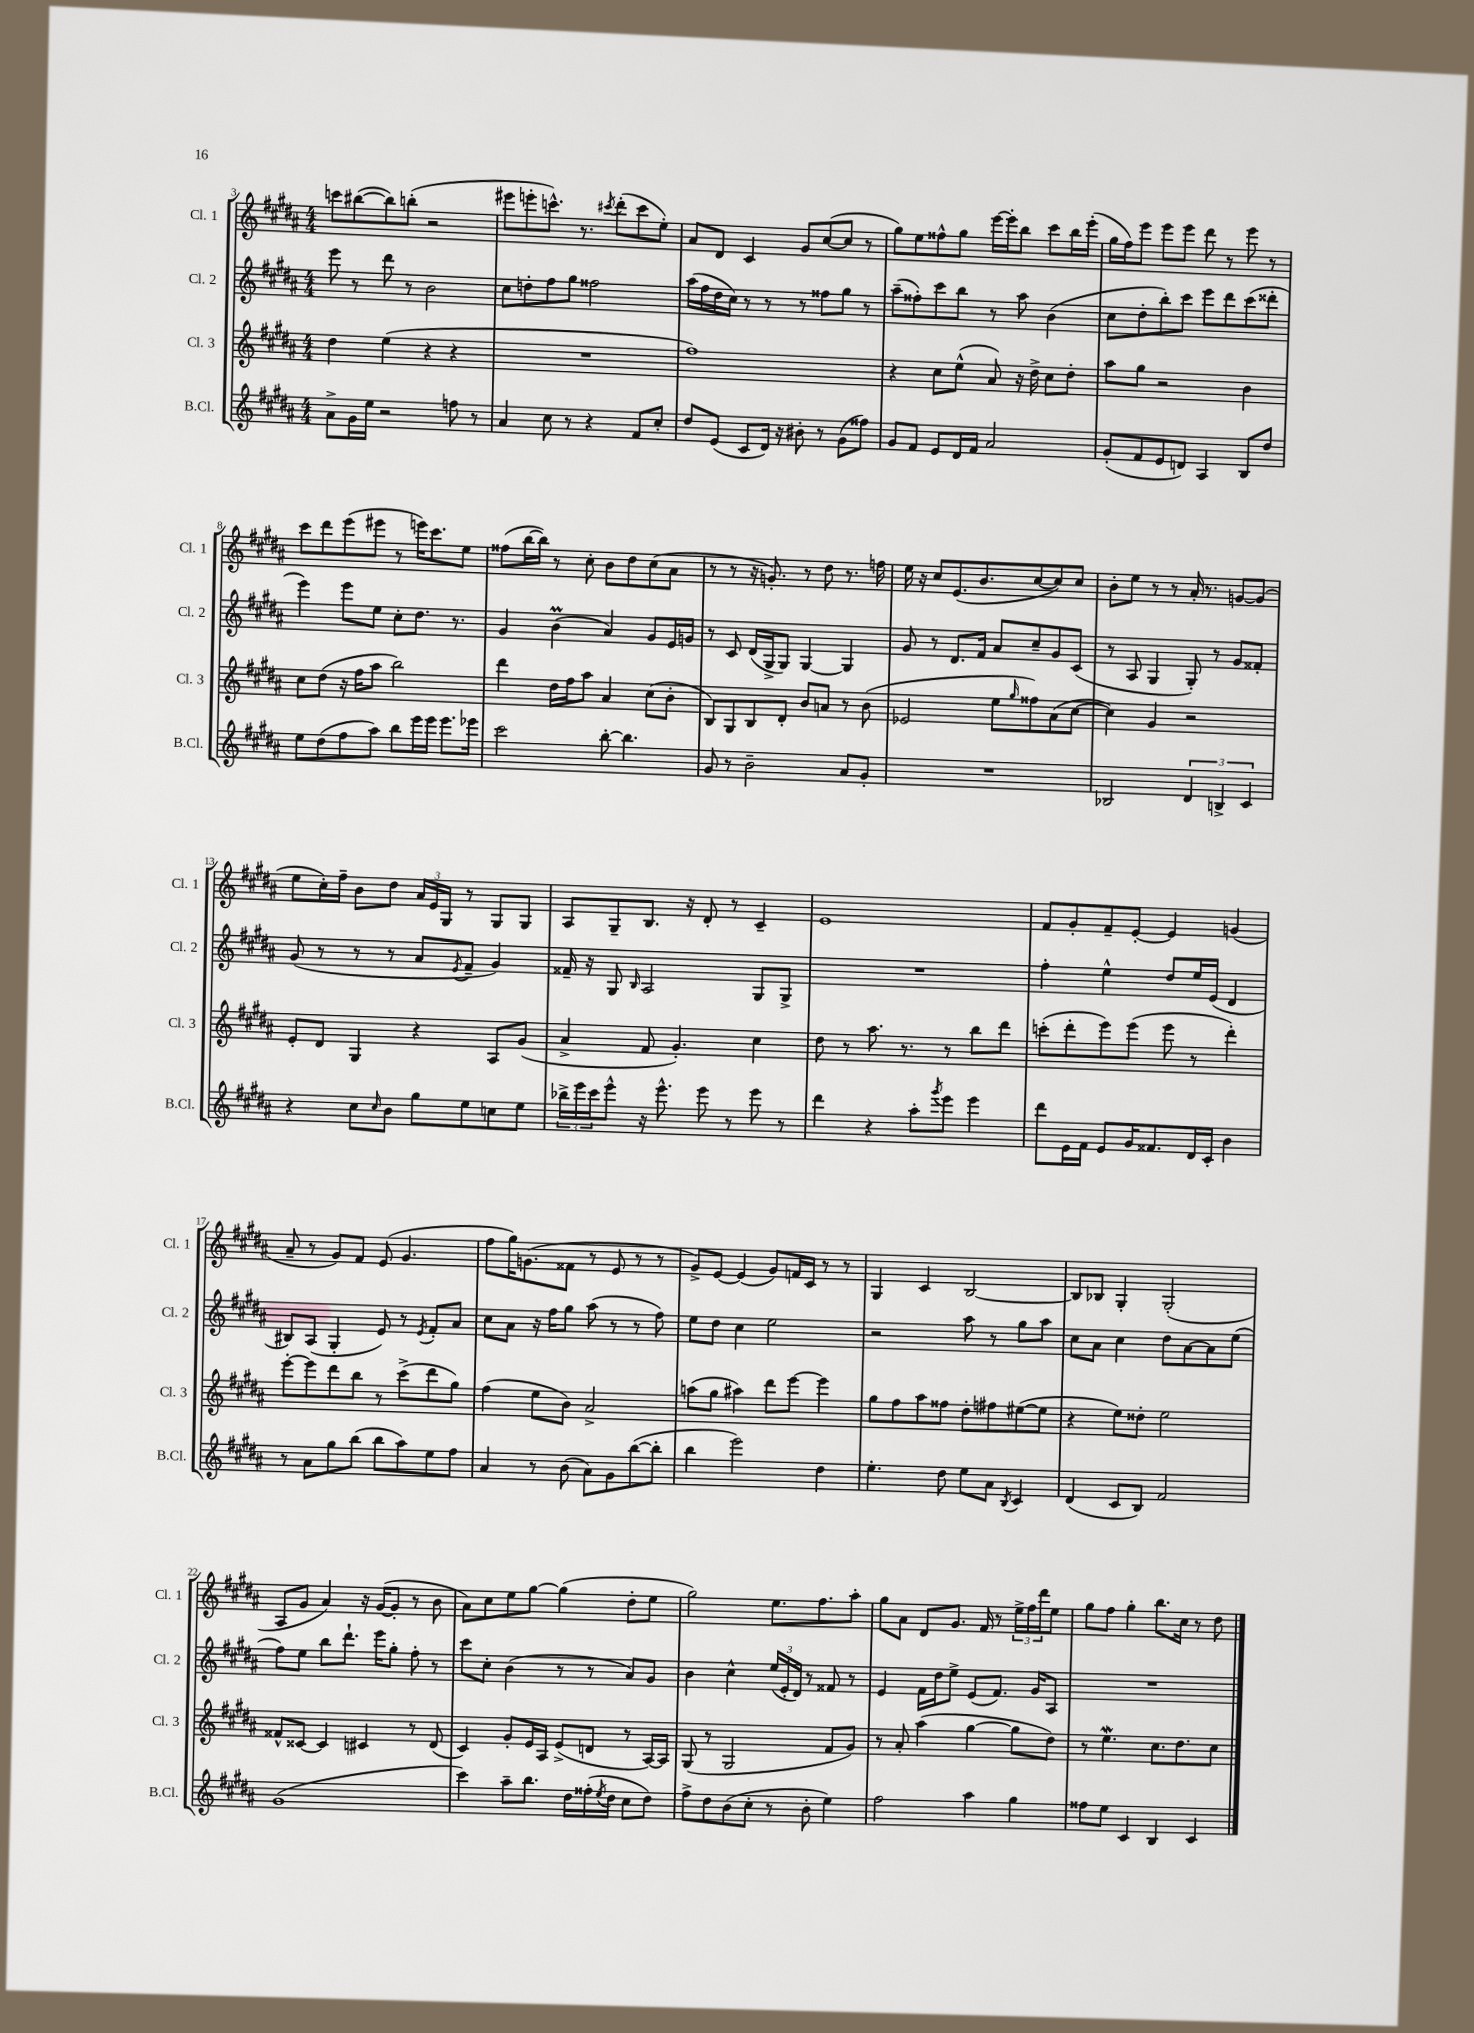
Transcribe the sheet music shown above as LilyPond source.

<<
\new StaffGroup <<
\new Staff = "s0" \with { instrumentName = "Cl. 1" shortInstrumentName = "Cl. 1" } {
    \clef treble \key b \major \numericTimeSignature \time 4/4
    c'''8 bis''8~( bis''8) b''8-.( r2 |
    eis'''8 e'''8-. c'''8.-^) r8. \acciaccatura { cis'''8 } dis'''8-.( cis'''8 e''8-.) |
    ais'8 dis'8 cis'4 gis'8 cis''8~( cis''8 r8 |
    gis''8) e''8 fisis''8-^ gis''8 e'''16~ e'''16-. b''8 cis'''8 b''16 e'''16-.( |
    gis''16 fis''16) e'''8 e'''8 e'''8 dis'''8 r8 e'''8 r8 |
    cis'''8 dis'''8 e'''8( eis'''8 r8 e'''16) cis'''8. e''8 |
    fisis''8( b''16~ b''16) r8 cis''8-. b'8 dis''8 cis''8( ais'8 |
    r8 r8 r16 g'8.-.) r8 dis''8 r8. f''16 |
    e''16 r16 cis''8 e'8.( b'8. cis''8~ cis''8) cis''8 |
    b'8-. e''8 r8 r8 ais'16-. r8. g'8~ g'8( |
    e''8 cis''16-.) fis''16-- b'8 dis''8 \tuplet 3/2 { ais'16 e'16 gis16 } r8 gis8 gis8 |
    ais8 gis8-- b8. r16 dis'8-. r8 cis'4-- |
    e'1 |
    fis'8 gis'8-. fis'8-- e'8~-. e'4 g'4( |
    ais'8-- r8 gis'8) fis'8 e'8( gis'4. |
    fis''8 gis''16) g'8.( fisis'8 r8 e'8 r8 r8 |
    gis'8->) e'8~ e'4( gis'8) f'16 cis'16 r8 r8 |
    gis4 cis'4 b2~ |
    b8 bes8 gis4-. gis2-.( |
    ais8 gis'8 ais'4) r16 gis'16~( gis'8-. r8 b'8 |
    ais'8) cis''8 e''8 gis''8~ gis''4( dis''8-. e''8 |
    gis''2) e''8. fis''8. ais''8-. |
    gis''8 ais'8 dis'8 gis'8. fis'16 r8 \tuplet 3/2 { e''16-> fis''16 dis'''16 } e''8 |
    gis''8 fis''8 gis''4-. b''8. cis''16 r8 dis''8 \bar "|." |
}
\new Staff = "s1" \with { instrumentName = "Cl. 2" shortInstrumentName = "Cl. 2" } {
    \clef treble \key b \major \numericTimeSignature \time 4/4
    e'''8 r8 dis'''8 r8 b'2 |
    cis''8 d''8-. fis''8 gis''8 fisis''2 |
    ais''16( fis''16 dis''16 cis''16) r8 r8 r8 fisis''8 gis''8 r8 |
    ais''8--( fisis''8-.) cis'''8 b''8 r8 ais''8 b'4( |
    cis''8 dis''8-. b''8-.) cis'''8 e'''8 dis'''8 cis'''8( disis'''8-. |
    e'''4) e'''8 e''8 cis''8-. dis''8. r8. |
    gis'4 b'4\prall( ais'4) gis'8 e'16 g'16 |
    r8 cis'8 dis'16( gis16-> gis8) gis4~ gis4 |
    gis'8 r8 dis'8. fis'16 ais'8 cis''8-- gis'8 cis'8( |
    r8 ais8 gis4 gis8-.) r8 gis'8 fisis'8-. |
    gis'8( r8 r8 r8 ais'8 \acciaccatura { e'8 } fis'8-- gis'4) |
    fisis'16-- r16 gis8 \grace { b16 } ais2 gis8 gis8-> |
    R1 |
    fis''4-. e''4-^ dis''8 e''16 e'16( dis'4 |
    bis8) ais8( gis4-. e'8) r8 \acciaccatura { e'8 } fis'8-. ais'8 |
    cis''8 ais'8 r16 fis''16 gis''8 ais''8( r8 r8 fis''8) |
    e''8 dis''8 cis''4 e''2 |
    r2 ais''8 r8 gis''8 ais''8 |
    cis''8 ais'8 cis''4 dis''8 ais'8~ ais'8 e''8( |
    fis''8) e''8 b''8 dis'''8.-! e'''16 gis''8-. fis''8-. r8 |
    cis'''8 cis''8-. b'4( r8 r8 ais'8) gis'8 |
    b'4 cis''4-^ \tuplet 3/2 { e''16( e'16-. dis'16) } r8 fisis'8 r8 |
    e'4 fis'16 dis''16 e''8-> e'8( fis'8.) gis'16 ais8 |
    R1 \bar "|." |
}
\new Staff = "s2" \with { instrumentName = "Cl. 3" shortInstrumentName = "Cl. 3" } {
    \clef treble \key b \major \numericTimeSignature \time 4/4
    dis''4 e''4( r4 r4 |
    R1 |
    fis''1) |
    r4 cis''8 e''8-^( ais'8) r16 dis''16-> cis''8 dis''8-. |
    ais''8 gis''8 r2 b'4 |
    cis''8 dis''8( r16 fis''16 ais''8 b''2) |
    dis'''4 dis''16 fis''16 ais''8 ais'4 cis''8( b'8-. |
    b8) gis8 b8 dis'8-. b'8 a'8 r8 b'8( |
    ees'2 e''8 \grace { gis''16 } fisis''8) ais'8( cis''8~ |
    cis''4) gis'4 r2 |
    e'8-. dis'8 gis4 r4 ais8 gis'8( |
    ais'4-> fis'8 gis'4.-.) cis''4 |
    dis''8 r8 ais''8. r8. r8 b''8 dis'''8 |
    c'''8-.( dis'''8-. e'''8) e'''8( e'''8 r8 dis'''4-.) |
    e'''8~-. e'''8 dis'''8 b''8 r8 cis'''8->( dis'''8 gis''8) |
    fis''4( e''8 b'8) ais'2-> |
    a''8( gis''8 ais''4) dis'''8 e'''8~ e'''4 |
    gis''8 fis''8 ais''8 fisis''8 dis''8-. fis''8 eis''8~( eis''8 |
    r4 e''8) disis''8-. e''2 |
    fisis'8-^ cisis'8~ cisis'4 cis'4 r8 dis'8( |
    cis'4) gis'8-. e'16 ais16 e'8->( d'8 r8 ais16~) ais16 |
    gis8( r8 gis2 fis'8 gis'8) |
    r8 ais'8-. ais''4( gis''4~ gis''8 dis''8) |
    r8 e''4.\mordent cis''8. dis''8. cis''8 \bar "|." |
}
\new Staff = "s3" \with { instrumentName = "B.Cl." shortInstrumentName = "B.Cl." } {
    \clef treble \key b \major \numericTimeSignature \time 4/4
    ais'8-> gis'16 e''16 r2 f''8 r8 |
    ais'4 cis''8 r8 r4 fis'8 cis''8-. |
    dis''8 e'8( cis'8 dis'16) r16 bis'8-. r8 gis'8( fisis''8) |
    gis'8 fis'8 e'8 dis'16 fis'16 ais'2 |
    gis'8-.( fis'8 e'8 d'8) ais4 b8 dis''8 |
    e''8 dis''8( fis''8 ais''8) b''8 e'''16 e'''16 e'''8. ees'''16 |
    cis'''2 b''8~-. b''4. |
    gis'8 r8 b'2-- ais'8 gis'8-. |
    R1 |
    bes2 \tuplet 3/2 { dis'4 b4-> cis'4 } |
    r4 cis''8 \grace { cis''16 } b'8 gis''8 e''8 c''8 e''8 |
    \tuplet 3/2 { bes''16-> e'''16 cis'''16 } e'''8-^ r16 e'''8.-^ e'''8 r8 e'''8 r8 |
    dis'''4 r4 ais''8-. \acciaccatura { gis'''8 } e'''8 e'''4 |
    dis'''8 e'16 fis'16 e'8 gis'16 fisis'8. dis'16 cis'16-. b'4 |
    r8 ais'8 gis''8 b''8( b''8 ais''8) e''8 fis''8 |
    ais'4 r8 b'8( ais'8) gis'8 b''8~( b''8-. |
    b''4 e'''2) dis''4 |
    e''4.-. dis''8 e''8 ais'8 \acciaccatura { b8 } cis'4 |
    dis'4( cis'8 b8) fis'2 |
    gis'1( |
    cis'''4) ais''8-- b''8. dis''16 fisis''16-.( \acciaccatura { e''8 } dis''16 cis''8 dis''8) |
    fis''8-> dis''8 b'8( cis''8-. r8 b'8-. e''4) |
    fis''2 ais''4 gis''4 |
    fisis''8 e''8 cis'4 b4 cis'4 \bar "|." |
}
>>
>>
\layout { \context { \Score currentBarNumber = #3 } }
